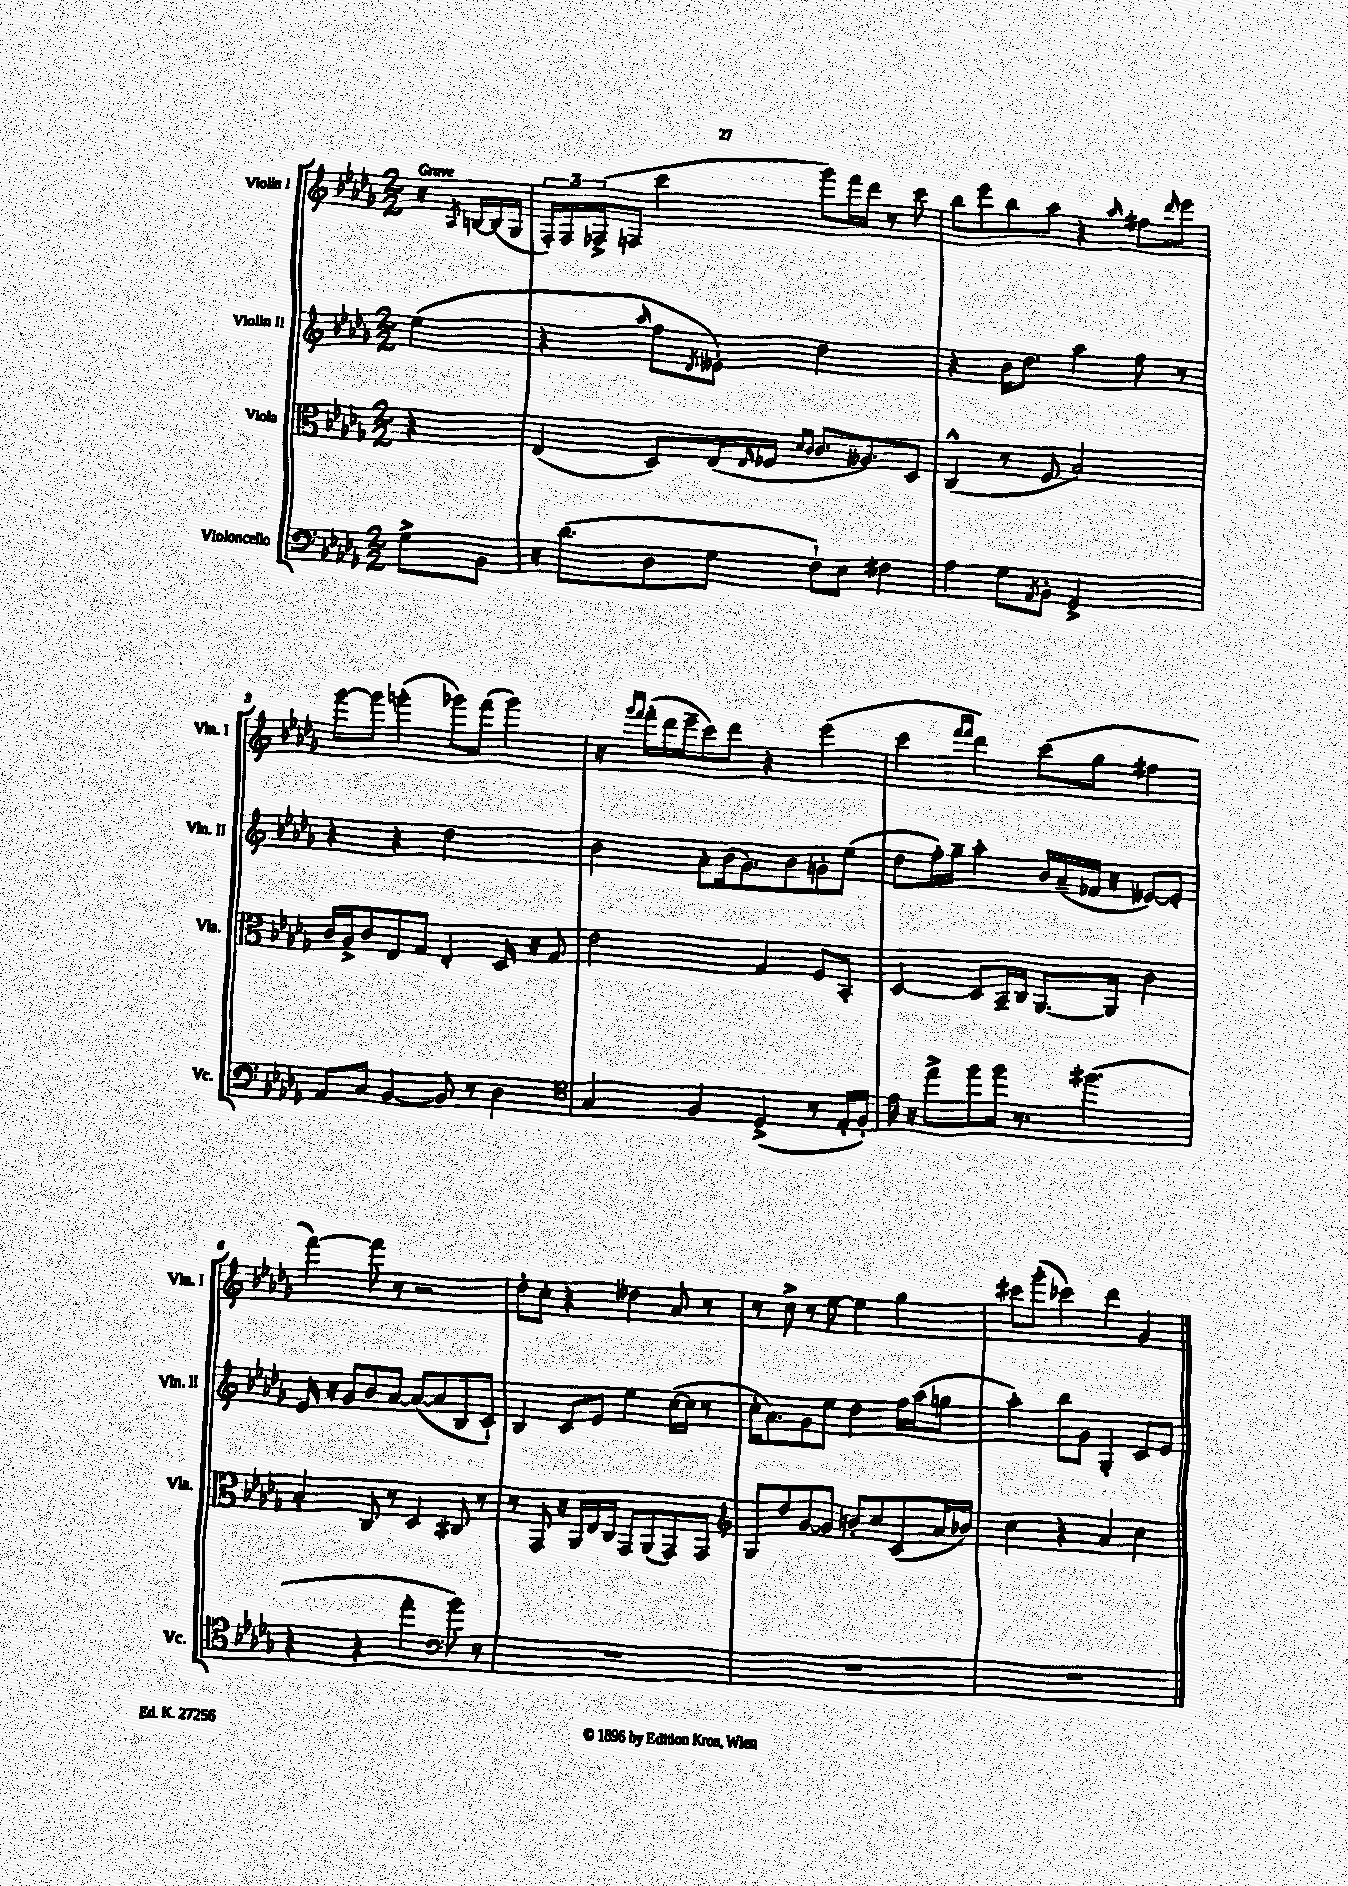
<<
\new StaffGroup <<
\new Staff = "s0" \with { instrumentName = "Violin I" shortInstrumentName = "Vln. I" } {
    \clef treble \key des \major \numericTimeSignature \time 2/2 \partial 4 \tempo "Grave"
    r16 \acciaccatura { aes8 } b16~ b16( ges16 |
    \tuplet 3/2 { f16-.) f16 fes16->( } f8 c'''4 ges'''8) f'''16 des'''16 r8 c'''8 |
    bes''8 ees'''8 bes''8 aes''8 r4 \grace { aes''16 } fis''8 \grace { des'''16 } ees'''8 |
    ges'''8~ ges'''8 g'''4-.( ges'''8) f'''8( ges'''4) |
    r16 \grace { ges'''16 f'''16 } f'''16-.( des'''16 ees'''16-- c'''8) des'''8 r4 ees'''4( |
    c'''4 \grace { f'''16 f'''16 } des'''4) c'''8( ges''8 fis''4 |
    f'''4~) f'''8 r8 r2 |
    des''8-. c''8-. r4 deses''4 aes'8 r8 |
    r8 c''8-> r8 ees''8~ ees''4 ges''4 |
    cis'''8 ges'''8-.( ces'''4) des'''4 ges'4 \bar "|." |
}
\new Staff = "s1" \with { instrumentName = "Violin II" shortInstrumentName = "Vln. II" } {
    \clef treble \key des \major \numericTimeSignature \time 2/2 \partial 4
    ees''4( |
    r4 \grace { aes''16 } f''8 \acciaccatura { des'8 } eeses'8-.) des''2 |
    r4 bes'16 des''8. aes''4 f''8 r8 |
    r4 r4 des''2 |
    bes'4 aes'8-. bes'16( ges'8.) bes'8 g'8-. ees''8( |
    des''8 f''16-.) ges''16-- aes''4-. bes'16 aes'16--( fes'16 r16 eeses'8~) eeses'8-. |
    ees'16 r16 ges'8 bes'8 aes'8~ aes'8~( aes'8 bes8 c'8-!) |
    bes4 c'8 ees'8 ees''4 c''16~( c''16 r8 |
    c''16-. aes'8.) ges'8 ees''8 des''4 f''16 aes''16( g''8 |
    aes''4-.) bes''8 ges'8 ges4-. c'8 ees'8 \bar "|." |
}
\new Staff = "s2" \with { instrumentName = "Viola" shortInstrumentName = "Vla." } {
    \clef alto \key des \major \numericTimeSignature \time 2/2 \partial 4
    r4 |
    ees4( des8) ees16( \grace { ees16 } fes16 \grace { des'16 c'16 } c'8. aeses8.) des8 |
    c4-^( r8 f8 bes2) |
    c'16 aes16-> c'8 ees8 ges8 ees4-. des16 r16 ges8 |
    ees'2 ges4 f8 bes,8-. |
    des4~ des8 bes,16-- c16 aes,8.~ aes,16 c'4 |
    bes4-. c8 r8 des4 cis8 r8 |
    r8 ges,8 r16 aes,16 ees16 c16 ges,8 aes,8( ges,8) ges,8 |
    \clef treble ges8 des''8 ges'8~ ges'8 b'8-. c''8 c'8( aes'16 bes'16) |
    c''4 r4 aes'4 c''4 \bar "|." |
}
\new Staff = "s3" \with { instrumentName = "Violoncello" shortInstrumentName = "Vc." } {
    \clef bass \key des \major \numericTimeSignature \time 2/2 \partial 4
    ges8-> bes,8 |
    r16 des'8.( des8 ges8 f8-!) ees8 fis4 |
    aes4 ges8 \acciaccatura { aes,8 } bes,8-. ges,2-> |
    aes,8 c8 bes,4~ bes,8 r8 des4 |
    \clef tenor ges4 f4 des4->( r8 ees16-. f16-.) |
    ees'16 r16 ees''8-> f''8 f''16 r8. fis''4.( |
    r4 r4 ees''4-. \clef bass bes'8) r8 |
    R1 |
    R1 |
    R1 \bar "|." |
}
>>
>>
